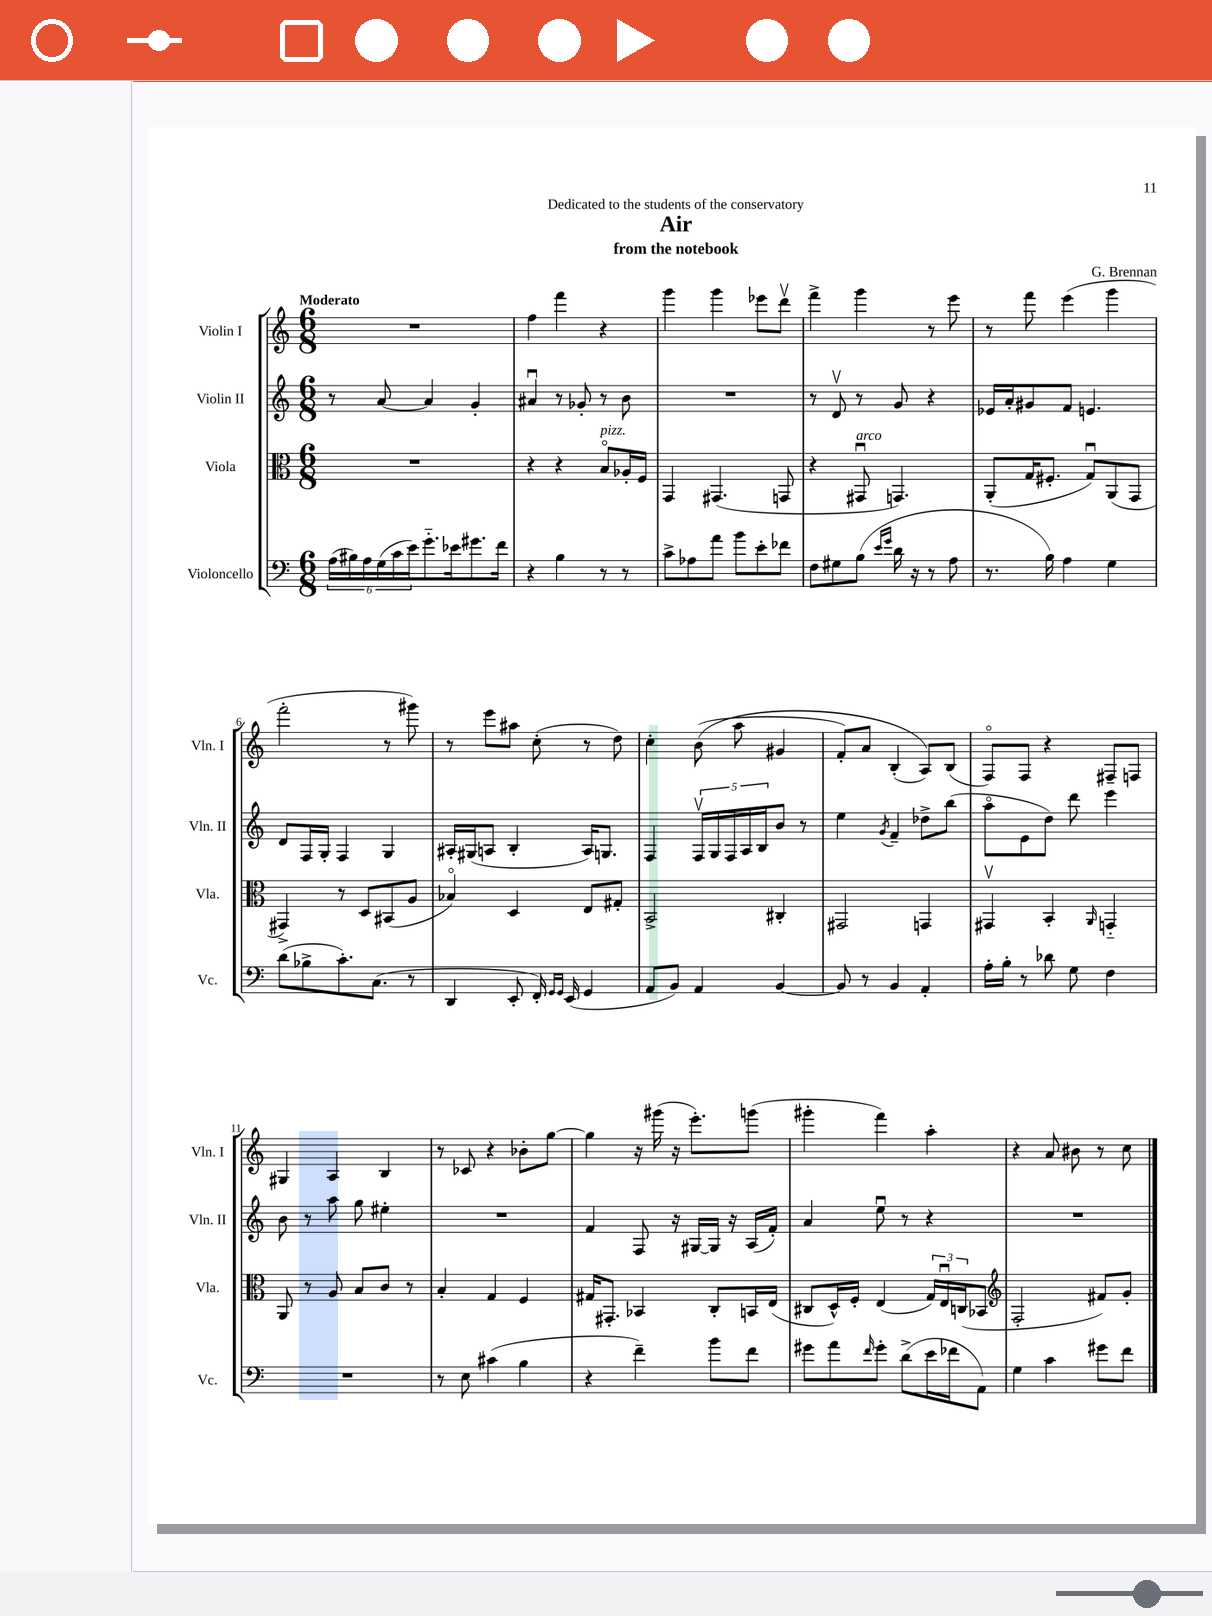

**kern	**kern	**kern	**kern
*staff4	*staff3	*staff2	*staff1
*clefF4	*clefC3	*clefG2	*clefG2
*k[]	*k[]	*k[]	*k[]
*M6/8	*M6/8	*M6/8	*M6/8
(24A	2.r	8r	2.r
24B#)	.	.	.
24A	.	.	.
(24G	.	[8a	.
24c	.	.	.
24e)	.	.	.
8.g'~	.	4a]	.
16e-	.	.	.
8.g#	.	4g'	.
16f	.	.	.
=	=	=	=
4r	4r	4a#u	4ff
4B	4r	8r	4fff
.	.	8g-'	.
8r	8Bo	8r	4r
8r	16A-'	8b	.
.	16F	.	.
=	=	=	=
8c^	4GG	2.r	4ggg
8A-	.	.	.
8a	(4.GG#	.	4ggg
8b	.	.	.
8e'	.	.	8eee-
8f-	8GG	.	8dddv
=	=	=	=
8F	4r	8r	4fff^
8G#	.	8dv	.
(8B	8GG#u	8r	4ggg
16qqe	.	.	.
16qqg	.	.	.
16d	4.GG)	8g	.
16r	.	.	.
8r	.	4r	8r
8A	.	.	8eee
=	=	=	=
8.r	(8AA'	16e-	8r
.	.	16a'	.
.	16G	8g#	8fff
16B)	8.F#'	.	.
4A	.	8f	(4eee
.	8Gu)	4.e	.
4G	(8AA	.	4ggg
.	8GG	.	.
=	=	=	=
(8d	4GG#^)	8d	2fff'
8B-^	.	16F	.
.	.	16G'	.
8.c')	8r	4F	.
.	8D	.	.
(8.C	.	.	.
.	(8BB#	4G	8r
8r	8A	.	8ggg#)
=	=	=	=
4DD	4B-o)	16A#'	8r
.	.	(16G#	.
.	.	8A	8eee
8EE'	4D	4B'	8aa#
16FF')	.	.	(8cc'
16qqGG	.	.	.
16qqGG	.	.	.
(16EE	.	.	.
4GG	8E	16A)	8r
.	.	8.G	.
.	8G#'	.	8dd)
=	=	=	=
8AA	2BB^	4F	4cc'
8BB)	.	.	.
4AA	.	20Fv	&((8b
.	.	20G	.
.	.	20F	.
.	.	.	8aa
.	.	20A	.
.	.	20B	.
[4BB	4C#'	8b	4g#
.	.	8r	.
=	=	=	=
8BB]	2GG#	4ee	8f')
8r	.	.	8a
.	.	8qg	.
4BB	.	4f~	(4B'
4AA'	4GG	8dd-^	8A)&)
.	.	(8bb	(8B
=	=	=	=
16A'	4GG#v	8aao	8Fo)
16B'	.	.	.
8r	.	8e	8F
8d-	4BB'	8dd)	4r
8G	.	8ddd	.
.	16qqAA	.	.
4F	4GG'~	4eee	8F#~
.	.	.	8F
=	=	=	=
2.r	8AA	8b	4G#
.	8r	8r	.
.	8A	8aa	4A
.	8B	8gg	.
.	8c	4ee#'	4B
.	8r	.	.
=	=	=	=
8r	4B'	2.r	8r
8E	.	.	8c-
(4c#	4G	.	4r
4B	4F	.	8b-'
.	.	.	[8gg
=	=	=	=
4r	16G#	4f	4gg]
.	8.GG#'	.	.
4f~)	4BB-	8F	16r
.	.	.	(16ggg#
.	.	16r	16r
.	.	[16G#	8.eee')
8b	8C'	16G#]	.
.	.	16r	.
8f	16BB	(16A	(8ggg
.	(16E	16f')	.
=	=	=	=
8g#	8C#	4a	4ggg#'
8a	16D^^)	.	.
.	16F'	.	.
16qqf	.	.	.
8g#'	(4E	8eeu	4fff)
(8d^	.	8r	.
16e	24G)	4r	4aa'
.	24Eu	.	.
16f-	.	.	.
.	(24C	.	.
8AA)	8BB-	.	.
=	=	=	=
*	*clefG2	*	*
4G	2F'	2.r	4r
4c	.	.	8a
.	.	.	8b#
8g#	8f#)	.	8r
8f	8g'	.	8cc
==	==	==	==
*-	*-	*-	*-
